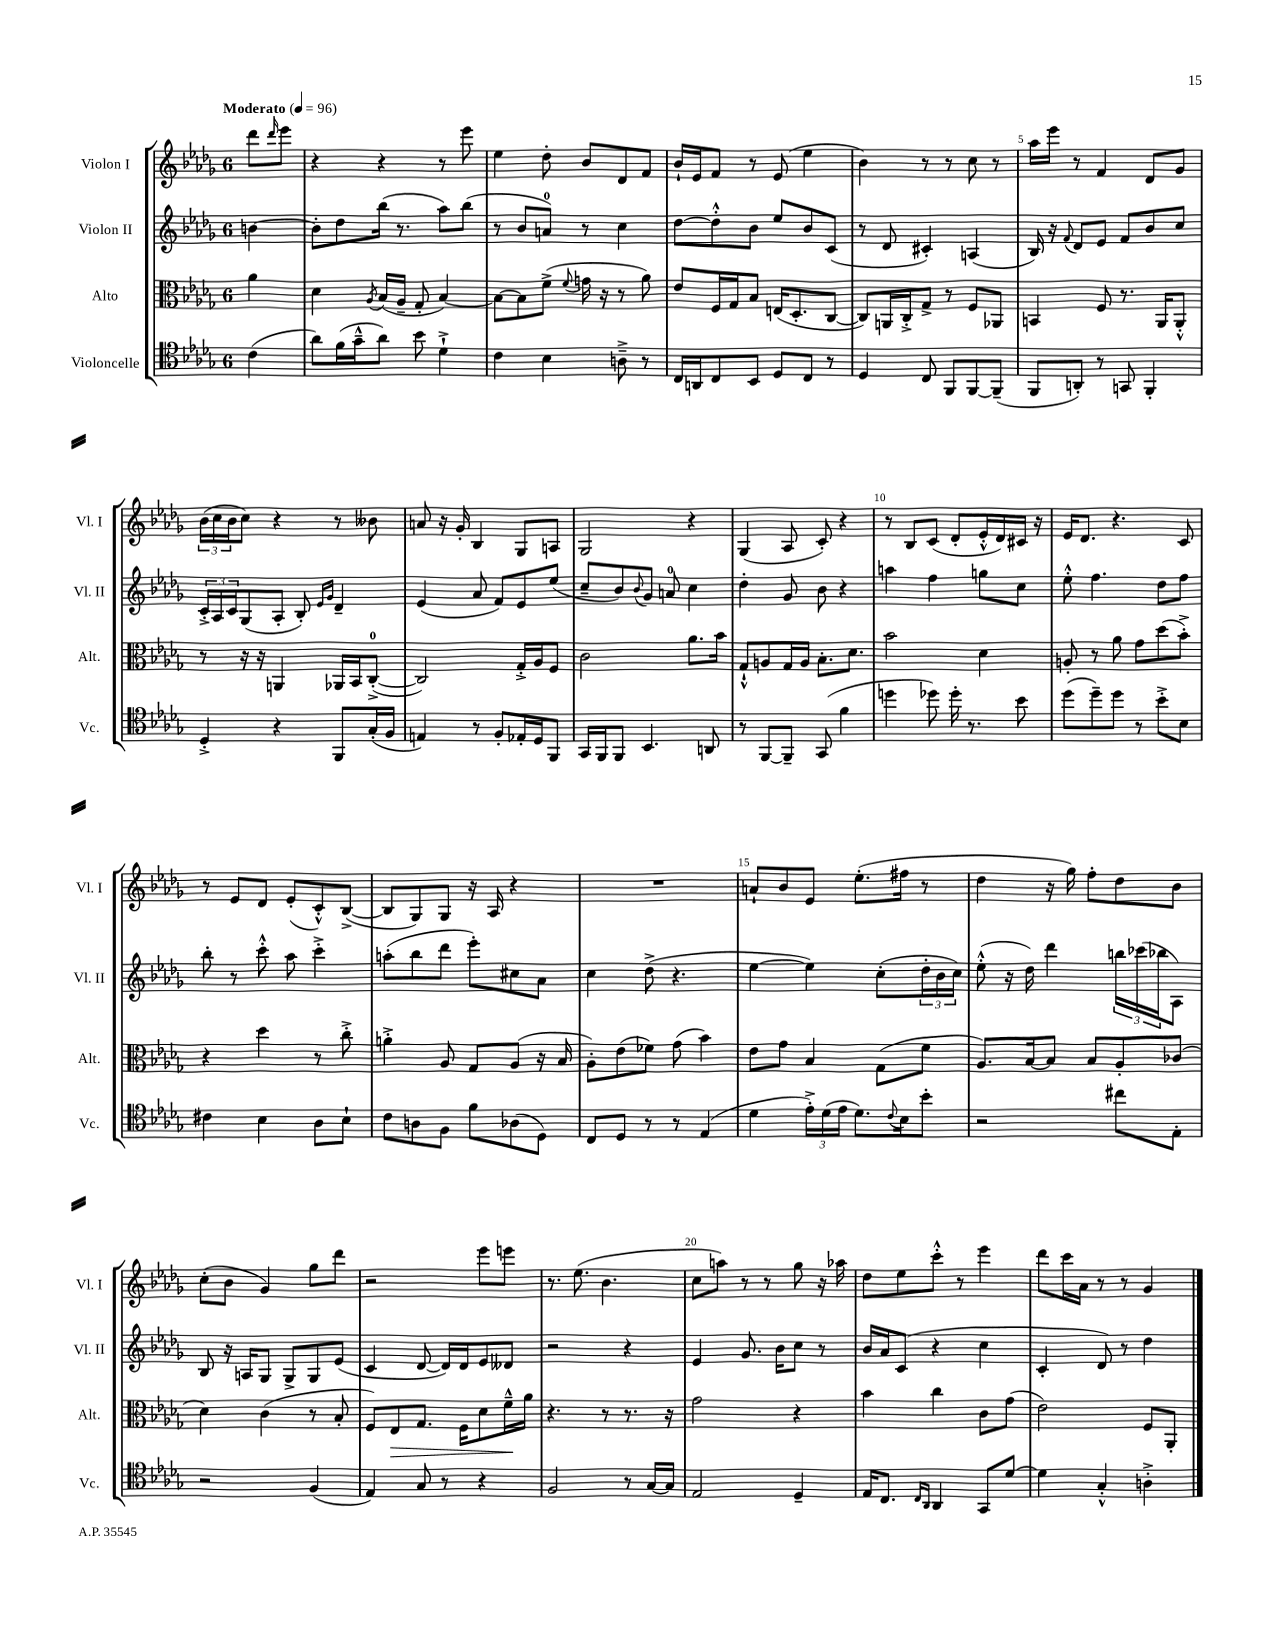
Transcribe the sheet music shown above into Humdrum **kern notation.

**kern	**kern	**dynam	**kern	**kern
*part4	*part3	*part3	*part2	*part1
*staff4	*staff3	*staff3	*staff2	*staff1
*I"Violoncelle	*I"Alto	*	*I"Violon II	*I"Violon I
*I'Vc.	*I'Alt.	*	*I'Vl. II	*I'Vl. I
*clefC4	*clefC3	*	*clefG2	*clefG2
*k[b-e-a-d-g-]	*k[b-e-a-d-g-]	*	*k[b-e-a-d-g-]	*k[b-e-a-d-g-]
*M6/8	*M6/8	*	*M6/8	*M6/8
*MM96	*MM96	*	*MM96	*MM96
=	=	=	=	=
!	!	!	!	!LO:TX:a:B:t=Moderato
(4c\	4a-\	.	[4bn\	8ddd-\L
.	.	.	.	16qqddd-/
.	.	.	.	8eee-\J
=1	=1	=1	=1	=1
8a-\L)	4d-\	.	8b'\L]	4r
(16f\L	.	.	8dd-\	.
16g-~^^\J	.	.	.	.
.	8qA-/	.	.	.
8a-\J)	(16B-/LL	.	(16bb-\Jk	4r
.	16A-~/JJ	.	8.r	.
8b-\	8G-'/	.	.	.
4d-`^\	[4B-/)	.	8aa-\L)	8r
.	.	.	(8bb-\J	8eee-\
=2	=2	=2	=2	=2
4c\	8B-\L_	.	8r	4ee-\
.	8B-\]	.	8b-/L	.
4B-\	(8f^\J	.	8an/J)	8dd-'\
.	8qqf/	.	.	.
.	16gn\	.	8r	8b-/L
.	16r	.	.	.
8An~^\	8r	.	4cc\	8d-/
8r	8a-\)	.	.	8f/J
=3	=3	=3	=3	=3
16C/LL	8e-/L	.	[8dd-\L	16b-`/LL
16AAn/J	.	.	.	16e-/J
8C/	16F/L	.	8dd-'^^\]	8f/J
.	16G-/J	.	.	.
8BB-/J	8B-/J	.	8b-\J	8r
8D-/L	(16En/KL	.	8ee-/L	(8e-/
.	8.D-'/	.	.	.
8C/J	.	.	8b-/	4ee-\
8r	[8C/J	.	(8c/J	.
=4	=4	=4	=4	=4
4D-/	8C/L])	.	8r	4b-\)
.	16AAn/L	.	8d-/	.
.	16C'^/J	.	.	.
8C/	8G-^/J	.	4c#X'/)	8r
8FF/L	8r	.	.	8r
[8FF/	8F/L	.	(4An/	8cc\
(8FF~/J]	8AA-X/J	.	.	8r
=5	=5	=5	=5	=5
8FF/L	4BBn/	.	16B-/)	16aa-\LL
.	.	.	16r	16eee-\JJ
.	.	.	8qqf/	.
8AAn'/J)	.	.	8d-/L	8r
8r	8F/	.	8e-/J	4f/
8GGn/	8.r	.	8f/L	.
4FF'/	.	.	8b-/	8d-/L
.	16AA-/KL	.	.	.
.	8AA-'^^/J	.	8cc/J	8g-/J
!!LO:LB:g=z
=6	=6	=6	=6	=6
4D-'^/	8r	.	24c'^/LL	(24b-\LL
.	.	.	24A-/	24cc\
.	.	.	24c/J	24b-\J
.	16r	.	(8G-/	8cc\J)
.	16r	.	.	.
4r	4AAn/	.	8A-'/J	4r
.	.	.	8B-'/)	.
.	.	.	16qqe-/LL	.
.	.	.	16qqg-/JJ	.
8FF/L	16AA-X/LL	.	4d-~/	8r
.	16BB-/J	.	.	.
(16G-'/L	([8C'^/J	.	.	8b--X\
16F/JJ	.	.	.	.
=7	=7	=7	=7	=7
4En/)	2C/])	.	(4e-/	8an/
.	.	.	.	16r
.	.	.	.	16g-'/
8r	.	.	8a-/	4B-/
8F'/L	.	.	8f/L)	.
16E-X'/L	16G-'^/LL	.	8e-/	8G-/L
16D-/J	16A-/J	.	.	.
8FF/J	8F/J	.	(8ee-/J	8An/J
=8	=8	=8	=8	=8
16GG-/LL	2c\	.	8cc~/L	2G-/
16FF/J	.	.	.	.
8FF/J	.	.	8b-/)	.
.	.	.	8qqb-/	.
4.BB-/	.	.	8g-/J	.
.	.	.	8an/	.
.	8.a-\L	.	4cc\	4r
8AAn/	.	.	.	.
.	16b-\Jk	.	.	.
=9	=9	=9	=9	=9
8r	8G-`^^/L	.	4dd-'\	(4G-/
[8FF/L	8An/	.	.	.
8FF~/J]	16G-/L	.	8g-/	8A-/
.	16A/JJ	.	.	.
(8GG-/	8.B-'\L	.	8b-\	8c'/)
4f\	.	.	4r	4r
.	8.d-\J	.	.	.
=10	=10	=10	=10	=10
4ddn\	2b-\	.	4aan\	8r
.	.	.	.	8B-/L
8dd-X\)	.	.	4ff\	(8c/J
16dd-'\	.	.	.	8d-'/L
8.r	.	.	.	.
.	4d-\	.	8ggn\L	16e-'^^/L
.	.	.	.	16d-/)
8b-\	.	.	8cc\J	16c#X/JJ
.	.	.	.	16r
=11	=11	=11	=11	=11
(8dd-\L	8An'/	.	8ee-'^^\	16e-/KL
.	.	.	.	8.d-/J
8dd-~\)	8r	.	4.ff\	.
8dd-\J	8a-\	.	.	4.r
8r	8g-\L	.	.	.
8b-'^\L	(8dd-\	.	8dd-\L	.
8B-\J	8b-'^\J)	.	8ff\J	8c/
!!LO:LB:g=z
=12	=12	=12	=12	=12
4c#X\	4r	.	8bb-'\	8r
.	.	.	8r	8e-/L
4B-\	4dd-\	.	8ccc'^^\	8d-/J
.	.	.	8aa-\	(8e-'/L
8A-\L	8r	.	4ccc'^\	8c'^^/)
8B-`\J	8cc'^\	.	.	([8B-^/J
=13	=13	=13	=13	=13
8c\L	4an'^\	.	(8aan'\L	8B-/L]
8An\	.	.	8bb-\	8G-/)
8F\J	8A-/	.	8ddd-\J	8G-/J
8f\L	8G-/L	.	8eee-'\L)	16r
.	.	.	.	16A-/
(8A-X\	(8A-/J	.	8cc#X\	4r
8D-\J)	16r	.	8a-\J	.
.	16B-/	.	.	.
=14	=14	=14	=14	=14
8C/L	8A-'\L)	.	4cc\	2.r
8D-/J	(8e-\	.	.	.
8r	8f-X\J)	.	(8dd-^\	.
8r	(8g-\	.	4.r	.
(4E-/	4b-\)	.	.	.
=15	=15	=15	=15	=15
4d-\	8e-\L	.	[4ee-\	8an`/L
.	8g-\J	.	.	8b-/
24e-'^\LL)	4B-/	.	4ee-\])	8e-/J
(24d-\	.	.	.	.
24e-\JJ	.	.	.	.
8.d-\L)	.	.	.	(8.ee-'\L
.	(8G-\L	.	(8cc'\L	.
8qqc/	.	.	.	.
16B-\k	.	.	.	16ff#X\Jk
8b-'\J	8f\J	.	24dd-'\L	8r
.	.	.	24b-\	.
.	.	.	24cc\JJ)	.
=16	=16	=16	=16	=16
2r	8.A-/L)	.	(8ee-'^^\	4dd-\
.	.	.	16r	.
.	[16B-/k	.	16dd-\)	.
.	8B-/J]	.	4ddd-\	16r
.	.	.	.	16gg-\)
.	8B-/L	.	.	8ff'\L
8cc#X\L	8A-'/	.	24bbn\LL	8dd-\
.	.	.	(24ccc-X\	.
.	.	.	24bb-X\J	.
8E-'\J	(8c-X/J	.	8A-\J)	8b-\J
!!LO:LB:g=z
=17	=17	=17	=17	=17
2r	4d-\)	.	8B-/	(8cc'\L
.	.	.	16r	8b-\J
.	.	.	16An/KL	.
.	(4c\	.	8G-/J	4g-/)
.	.	.	8G-^/L	.
(4F/	8r	.	8G-/	8gg-\L
.	8B-'/	.	(8e-/J	8ddd-\J
=18	=18	=18	=18	=18
4E-/)	8F/L)	.	4c/	2r
!	!	!LO:HP:b	!	!
.	8E-/	>	.	.
8G-/	8.G-/J	.	[8d-/	.
8r	.	.	16d-/LL])	.
.	16F\KL	.	16d-/J	.
4r	8d-\	.	8e-/	8eee-\L
.	16f~^^\L	.	8d--X/J	8eeen\J
.	16a-\JJ	]	.	.
=19	=19	=19	=19	=19
2F/	4.r	.	2r	8.r
.	.	.	.	(8.ee-\
.	8r	.	.	4.b-\
8r	8.r	.	4r	.
[16G-/LL	.	.	.	.
16G-/JJ]	16r	.	.	.
=20	=20	=20	=20	=20
2E-/	2g-\	.	4e-/	8cc\L
.	.	.	.	8aan\J)
.	.	.	8.g-/	8r
.	.	.	.	8r
.	.	.	16b-\KL	.
4D-~/	4r	.	8cc\J	8gg-\
.	.	.	8r	16r
.	.	.	.	16aa-X\
=21	=21	=21	=21	=21
16E-/KL	4b-\	.	16b-/LL	8dd-\L
8.C/J	.	.	16a-/J	.
.	.	.	(8c/J	8ee-\
16qqC/LL	.	.	.	.
16qqAA-/JJ	.	.	.	.
4AA-/	4cc\	.	4r	8ccc'^^\J
.	.	.	.	8r
8GG-/L	8c\L	.	4cc\	4eee-\
[8d-/J	(8g-\J	.	.	.
=22	=22	=22	=22	=22
4d-\]	2e-\)	.	4c'/	8ddd-\L
.	.	.	.	16ccc\L
.	.	.	.	16a-\JJ
4G-'^^/	.	.	8d-/)	8r
.	.	.	8r	8r
4An'^\	8F/L	.	4dd-\	4g-/
.	8AA-'/J	.	.	.
==	==	==	==	==
*-	*-	*-	*-	*-
